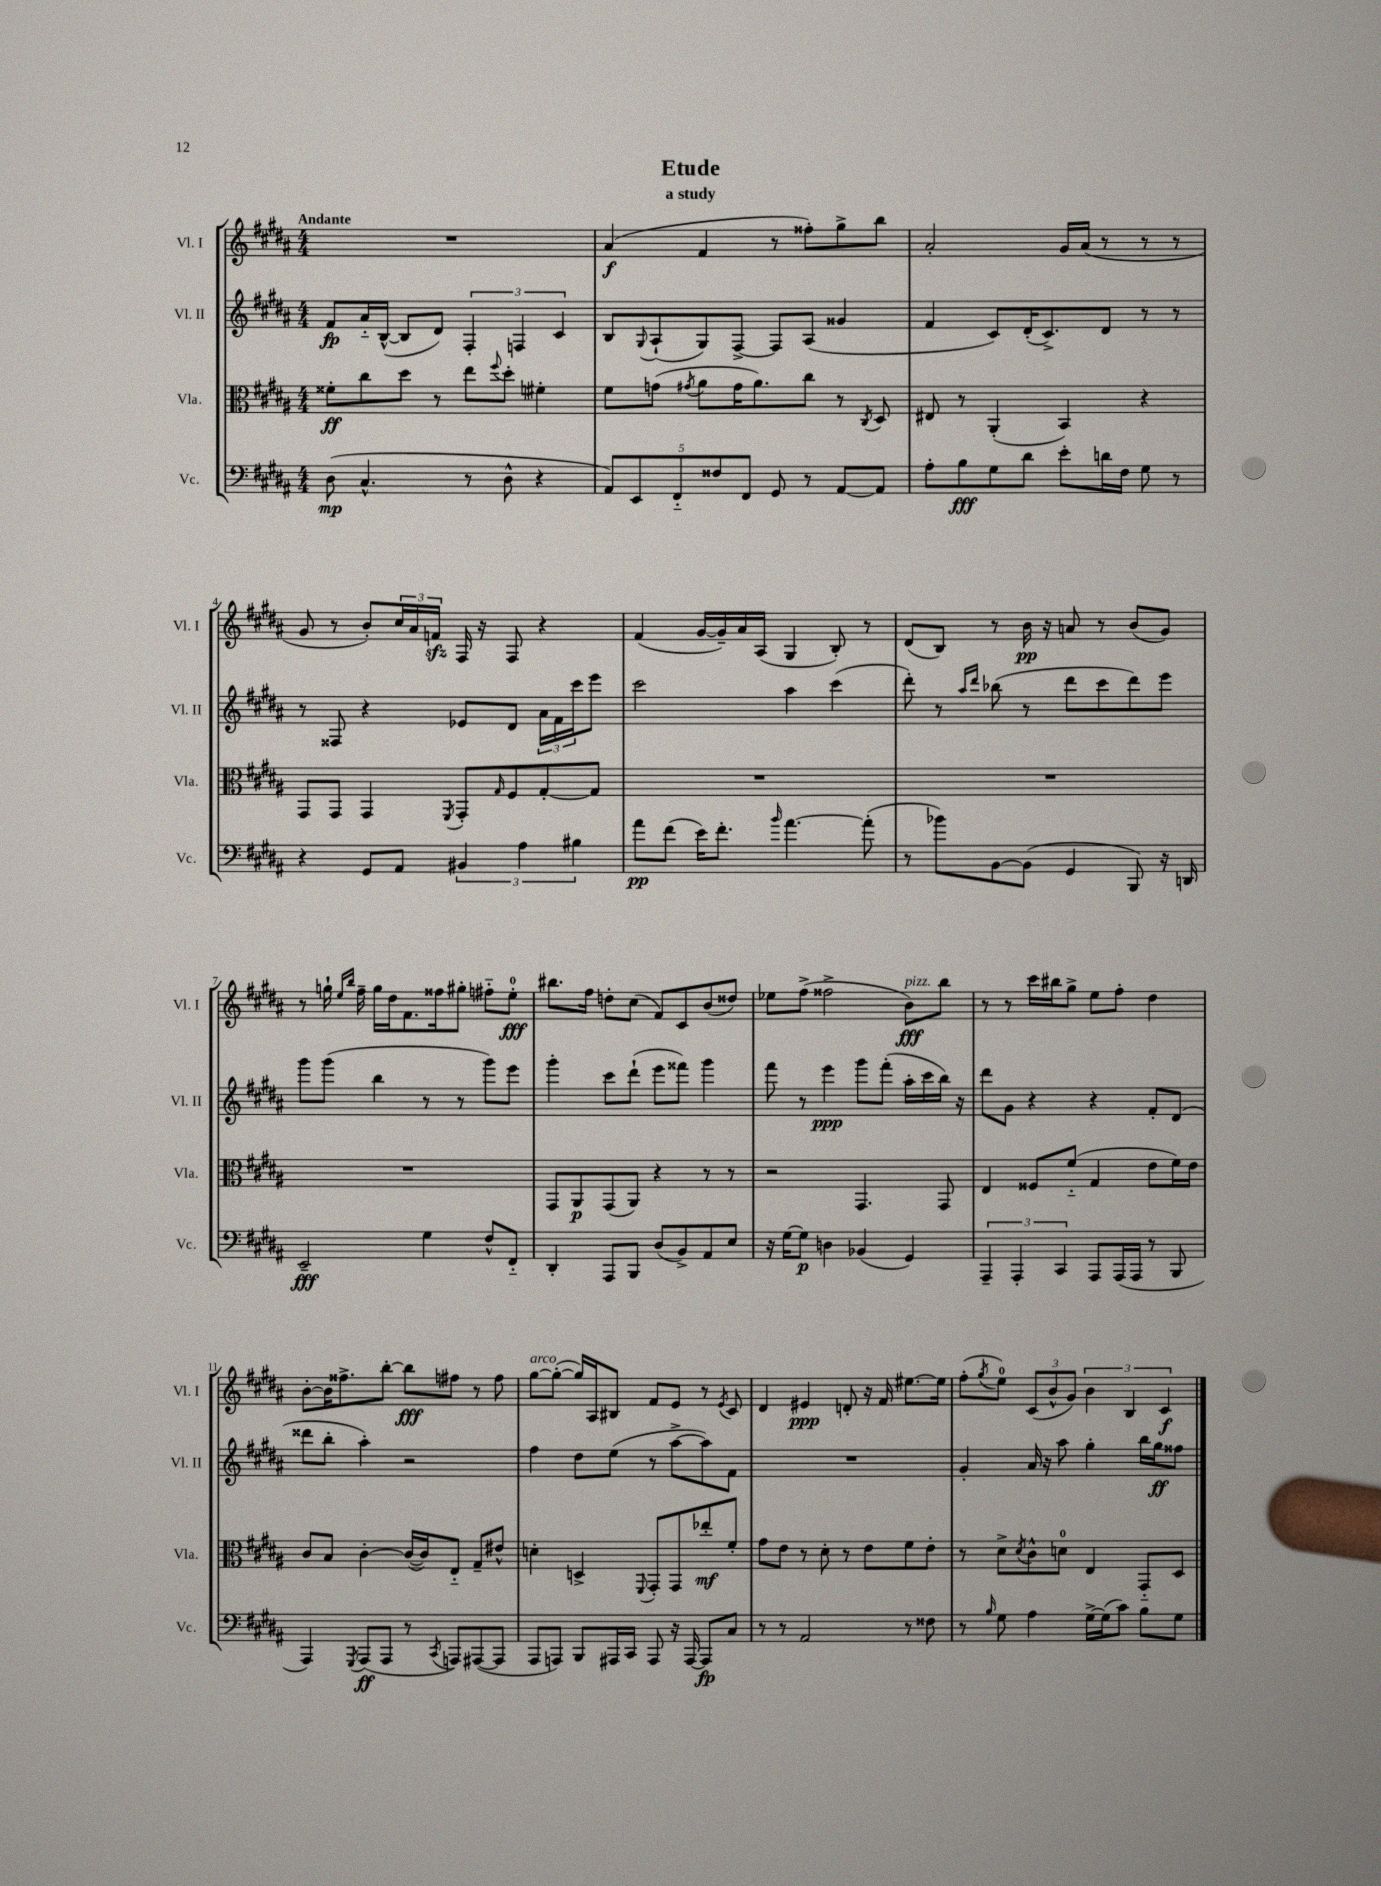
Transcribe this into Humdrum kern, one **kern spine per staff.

**kern	**dynam	**kern	**dynam	**kern	**dynam	**kern	**dynam
*part4	*part4	*part3	*part3	*part2	*part2	*part1	*part1
*staff4	*staff4	*staff3	*staff3	*staff2	*staff2	*staff1	*staff1
*I"Vc.	*	*I"Vla.	*	*I"Vl. II	*	*I"Vl. I	*
*I'Vc.	*	*I'Vla.	*	*I'Vl. II	*	*I'Vl. I	*
*clefF4	*	*clefC3	*	*clefG2	*	*clefG2	*
*k[f#c#g#d#a#]	*	*k[f#c#g#d#a#]	*	*k[f#c#g#d#a#]	*	*k[f#c#g#d#a#]	*
*M4/4	*	*M4/4	*	*M4/4	*	*M4/4	*
=1	=1	=1	=1	=1	=1	=1	=1
!	!	!	!	!	!	!LO:TX:a:B:t=Andante	!
(8D#\	mp	8f##X'\L	ff	8f#/L	fp	1r	.
4.C#^^/	.	8cc#\	.	16a#/L	.	.	.
.	.	.	.	([16B^^/JJ	.	.	.
.	.	8dd#\J	.	8B/L]	.	.	.
.	.	8r	.	8d#/J)	.	.	.
8r	.	8ee\L	.	6F#'/	.	.	.
.	.	8qqff#/	.	.	.	.	.
8D#^^\	.	8dd#'\J	.	.	.	.	.
.	.	.	.	6Fn/	.	.	.
4r	.	4f#X'\	.	.	.	.	.
.	.	.	.	6c#/	.	.	.
=2	=2	=2	=2	=2	=2	=2	=2
10AA#/L)	.	8f#\L	.	8B/L	.	(4a#/	f
10EE/	.	.	.	.	.	.	.
.	.	.	.	8qqG#/	.	.	.
.	.	(8gn\J	.	(8A#`/	.	.	.
10FF#/	.	.	.	.	.	.	.
.	.	8qg#X/	.	.	.	.	.
.	.	8a#\L	.	8G#/)	.	4f#/	.
10F##X/	.	.	.	.	.	.	.
.	.	16g#\K	.	[8F#^/J	.	.	.
10FF#/J	.	.	.	.	.	.	.
.	.	8.a#\)	.	.	.	.	.
8GG#/	.	.	.	8F#/L]	.	8r	.
8r	.	8cc#\J	.	(8A#/J	.	8ff##X'\L)	.
[8AA#/L	.	8r	.	4g##X/	.	8gg#^\	.
.	.	8qC#/	.	.	.	.	.
8AA#/J]	.	8D#/	.	.	.	8bb\J	.
=3	=3	=3	=3	=3	=3	=3	=3
8A#'\L	.	8E#X/	.	4f#/	.	2a#'/	.
8B\	fff	8r	.	.	.	.	.
8G#\	.	(4AA#'/	.	8c#/L)	.	.	.
8d#\J	.	.	.	(16d#'/K	.	.	.
.	.	.	.	8.c#^/)	.	.	.
8e'\L	.	4BB/)	.	.	.	16g#/LL	.
.	.	.	.	.	.	(16a#/JJ	.
16dn\L	.	.	.	8d#/J	.	8r	.
16F#\JJ	.	.	.	.	.	.	.
8G#\	.	4r	.	8r	.	8r	.
8r	.	.	.	8r	.	8r	.
!!LO:LB:g=z
=4	=4	=4	=4	=4	=4	=4	=4
4r	.	8GG#/L	.	8r	.	8g#/	.
.	.	8GG#/J	.	8F##X/	.	8r	.
8GG#/L	.	4GG#/	.	4r	.	8b'/L)	.
8AA#/J	.	.	.	.	.	24cc#/L	.
.	.	.	.	.	.	24a#/	.
.	.	.	.	.	.	24fnzz/JJ	.
.	.	8qFF#/	.	.	.	.	.
6BB#X/	.	8GG#'/L	.	8e-X/L	.	16F#/	.
.	.	.	.	.	.	16r	.
.	.	16qqG#/	.	.	.	.	.
.	.	8F#/	.	8d#/J	.	8F#/	.
6A#\	.	.	.	.	.	.	.
.	.	[8G#'/	.	24a#\LL	.	4r	.
.	.	.	.	24f#\	.	.	.
6B#X\	.	.	.	24ccc#\J	.	.	.
.	.	8G#/J]	.	8eee\J	.	.	.
=5	=5	=5	=5	=5	=5	=5	=5
8a#\L	pp	1r	.	2ccc#\	.	(4f#/	.
(8f#\J	.	.	.	.	.	.	.
16e\KL)	.	.	.	.	.	[16g#/LL	.
8.f#'\J	.	.	.	.	.	16g#~/])	.
.	.	.	.	.	.	16a#/	.
.	.	.	.	.	.	(16A#/JJ	.
16qqb/	.	.	.	.	.	.	.
[4.a#\	.	.	.	4aa#\	.	4G#/	.
.	.	.	.	(4ccc#\	.	8B'/)	.
(8a#'\]	.	.	.	.	.	8r	.
=6	=6	=6	=6	=6	=6	=6	=6
8r	.	1r	.	8ddd#'\)	.	(8d#/L	.
8b-X\L)	.	.	.	8r	.	8B/J)	.
.	.	.	.	16qqaa#/LL	.	.	.
.	.	.	.	16qqddd#/JJ	.	.	.
[8BB\	.	.	.	(8bb-X\	.	8r	.
(8BB\J]	.	.	.	8r	.	16b\	pp
.	.	.	.	.	.	16r	.
4GG#/	.	.	.	8ddd#\L	.	8an/	.
.	.	.	.	8ccc#\	.	8r	.
8BBB/)	.	.	.	8ddd#\)	.	(8b/L	.
16r	.	.	.	8eee\J	.	8g#/J)	.
16DDn/	.	.	.	.	.	.	.
!!LO:LB:g=z
=7	=7	=7	=7	=7	=7	=7	=7
2EE~/	fff	1r	.	8ggg#\L	.	8r	.
.	.	.	.	(8ggg#\J	.	16ggn`\	.
.	.	.	.	.	.	16qqee/LL	.
.	.	.	.	.	.	16qqbb/JJ	.
.	.	.	.	.	.	16ff#~\	.
.	.	.	.	4bb\	.	16gg\LL	.
.	.	.	.	.	.	16dd#\J	.
.	.	.	.	.	.	8.f#\	.
4G#\	.	.	.	8r	.	.	.
.	.	.	.	.	.	16ff##X\k	.
.	.	.	.	8r	.	8gg#X'\J	.
8F#^^/L	.	.	.	8ggg#\L)	.	8ff#X\L	.
8FF#/J	.	.	.	8eee\J	.	8ee'\J	fff
=8	=8	=8	=8	=8	=8	=8	=8
4DD#'/	.	8GG#/L	.	4ggg#'\	.	8.bb#X\L	.
.	.	8AA#/	p	.	.	.	.
.	.	.	.	.	.	16ff#\Jk	.
8AAA#/L	.	(8GG#/	.	8ccc#\L	.	8ddn'\L	.
8BBB/J	.	8AA#/J)	.	(8ddd#`\J	.	(8cc#\J	.
(8D#/L	.	4r	.	8eee\L	.	8f#/L)	.
8BB^/)	.	.	.	8fff##X\J)	.	8c#/	.
8AA#/	.	8r	.	4ggg#\	.	(8b/	.
8E/J	.	8r	.	.	.	8dd##X/J)	.
=9	=9	=9	=9	=9	=9	=9	=9
16r	.	2r	.	8fff#\	.	8ee-X\L	.
[16G#\KL	.	.	.	.	.	.	.
8G#\J]	p	.	.	8r	.	(8ff#^\J	.
4Dn\	.	.	.	4eee\	ppp	2ff##X^\	.
(4BB-X/	.	4.GG#/	.	8ggg#\L	.	.	.
.	.	.	.	(8fff#'\J	.	.	.
!	!	!	!	!	!	!LO:TX:a:i:t=pizz.	!
4GG#/)	.	.	.	16aa#'\LL	.	8b\L)	fff
.	.	.	.	16ccc#\	.	.	.
.	.	8GG#/	.	16bb\JJ)	.	8bb\J	.
.	.	.	.	16r	.	.	.
=10	=10	=10	=10	=10	=10	=10	=10
6AAA#~/	.	4E/	.	8ddd#\L	.	8r	.
.	.	.	.	8g#\J	.	8r	.
6AAA#'/	.	.	.	.	.	.	.
.	.	8F##X/L	.	4r	.	16ccc#\LL	.
.	.	.	.	.	.	16bb#X\J	.
6CC#/	.	.	.	.	.	.	.
.	.	(8f#/J	.	.	.	8gg#^\J	.
8AAA#/L	.	4G#/	.	4r	.	8ee\L	.
(16AAA#/L	.	.	.	.	.	8ff#'\J	.
16AAA#/JJ	.	.	.	.	.	.	.
8r	.	8e\L	.	8f#'/L	.	4dd#\	.
8BBB/	.	16f#\L)	.	(8d#/J	.	.	.
.	.	16e\JJ	.	.	.	.	.
!!LO:LB:g=z
=11	=11	=11	=11	=11	=11	=11	=11
4AAA#/)	.	8c#/L	.	8ddd##X\L	.	[8b'\L	.
.	.	8B/J	.	8bb'\J	.	16b\K]	.
.	.	.	.	.	.	8.ff##X^\	.
8qGGG#/	.	.	.	.	.	.	.
(8AAA#/L	ff	[4c#'\	.	4aa#'\)	.	.	.
8AAA#/J	.	.	.	.	.	[8bb'\J	.
8r	.	(16c#/LL_	.	2r	.	8bb\L]	fff
.	.	16c#/J])	.	.	.	.	.
8qCC#/	.	.	.	.	.	.	.
8AAAn/L)	.	8E/J	.	.	.	8ff#X\J	.
([8AAA#X/	.	8G#~/L	.	.	.	8r	.
8AAA#/J]	.	8e#X^^/J	.	.	.	8ff#\	.
=12	=12	=12	=12	=12	=12	=12	=12
!	!	!	!	!	!	!LO:TX:a:i:t=arco	!
8AAA#/L	.	4dn'\	.	4ff#\	.	[8gg#\L	.
8AAAn/J)	.	.	.	.	.	(8gg#'\J_	.
8BBB/L	.	4Dn^/	.	8dd#\L	.	16gg#/LL])	.
.	.	.	.	.	.	16A#/J	.
16AAA#X/L	.	.	.	(8ee\J	.	8B#X/J	.
16CC#/JJ	.	.	.	.	.	.	.
.	.	8qqFF#/	.	.	.	.	.
8AAA#/	.	8GG#'/L	.	8r	.	8f#/L	.
16r	.	8GG#/	.	[8aa#^\L	.	8e/J	.
[16AAA#/	.	.	.	.	.	.	.
8AAA#/L]	fp	8ee-X'/	mf	8aa#\])	.	8r	.
.	.	.	.	.	.	8qe/	.
8C#/J	.	8f#'/J	.	8f#\J	.	8c#/	.
=13	=13	=13	=13	=13	=13	=13	=13
8r	.	8g#\L	.	1r	.	4d#/	.
8r	.	8e\J	.	.	.	.	.
2AA#/	.	8r	.	.	.	4e#X/	ppp
.	.	8d#'\	.	.	.	.	.
.	.	8r	.	.	.	8dn'/	.
.	.	8e\L	.	.	.	16r	.
.	.	.	.	.	.	16f#/	.
8r	.	8f#\	.	.	.	[8.ee#X\L	.
8F##X\	.	8e'\J	.	.	.	.	.
.	.	.	.	.	.	16ee#\Jk]	.
=14	=14	=14	=14	=14	=14	=14	=14
8r	.	8r	.	4g#'/	.	(8ff#'\L	.
16qqB/	.	.	.	.	.	8qgg#/	.
8G#\	.	8d#^\L	.	.	.	8ee\J)	.
.	.	8qd#/	.	.	.	.	.
4A#\	.	8c#^^\	.	16a#/	.	(12c#/L	.
.	.	.	.	16r	.	.	.
.	.	.	.	.	.	12b^^/	.
.	.	8dn\J	.	8aa#\	.	.	.
.	.	.	.	.	.	12g#/J)	.
[16G#^\LL	.	4E/	.	4gg#'\	.	6b\	.
(16G#\J]	.	.	.	.	.	.	.
8c#\J)	.	.	.	.	.	.	.
.	.	.	.	.	.	6B/	.
8B\L	.	8GG#/L	.	16bb\LL	.	.	.
.	.	.	.	16gg#\J	ff	.	.
.	.	.	.	.	.	6c#/	f
8G#\J	.	8D#/J	.	8ff##X\J	.	.	.
==	==	==	==	==	==	==	==
*-	*-	*-	*-	*-	*-	*-	*-
